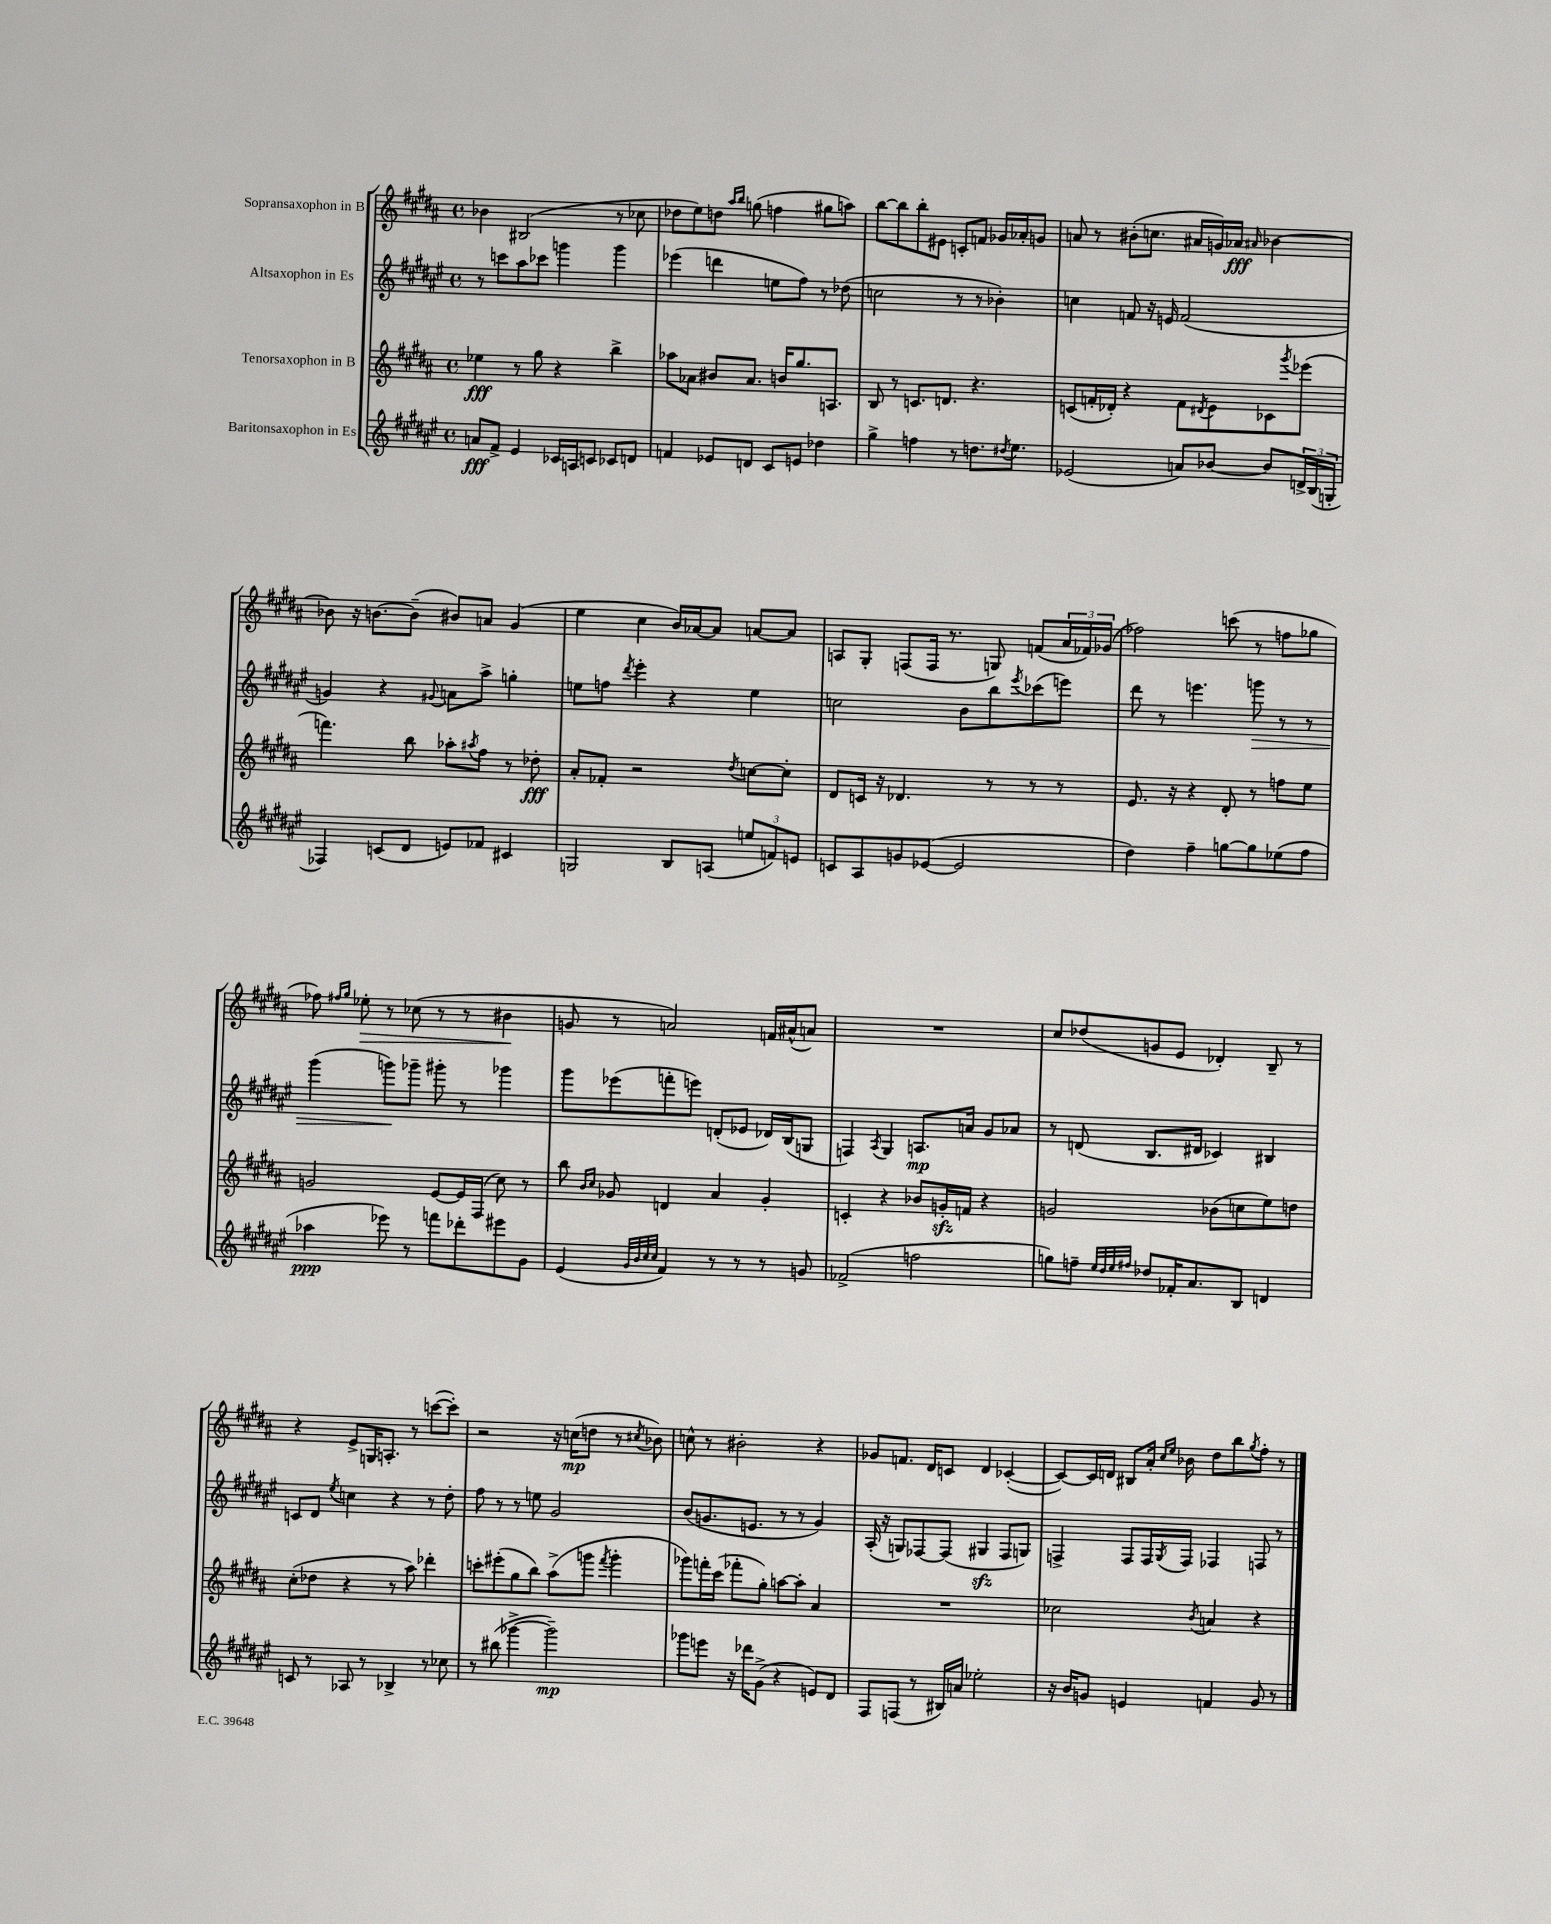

**kern	**kern	**kern	**kern
*staff4	*staff3	*staff2	*staff1
*clefG2	*clefG2	*clefG2	*clefG2
*k[f#c#g#d#a#e#]	*k[f#c#g#d#a#]	*k[f#c#g#d#a#e#]	*k[f#c#g#d#a#]
*M4/4	*M4/4	*M4/4	*M4/4
*met(c)	*met(c)	*met(c)	*met(c)
8a	4ee-	8r	4b-
8f#^	.	8ccc	.
4e#	8r	8aa#	(2B#
.	8gg#	8ccc-	.
16c-	4r	4ggg	.
16A	.	.	.
8c	.	.	.
8c-	4bb^	4ggg	8r
8d	.	.	8cc-
=	=	=	=
4f	8aa-	(4eee-	8dd-
.	8a-	.	8ee)
8e-	8b#	4ddd	8dd
.	.	.	16qqaa#
.	.	.	16qqbb
8d	8.a-	.	(8gg
8c#	.	8ee	4ff
.	16b	.	.
8e	8.gg#	8ff#)	.
4dd-	.	8r	8gg#
.	8.A	.	.
.	.	(8dd-	8aa)
=	=	=	=
4gg#^	8B	2cc	[8bb
.	8r	.	8bb]
4ff	8.c	.	8bb'
.	.	.	8e#
.	8.d	.	.
8r	.	8r	8c'
8.dd	4.r	8r	8f
.	.	4b-')	16g-
8qdd#	.	.	.
8.ee#	.	.	16a-'
.	.	.	8g
=	=	=	=
(2e-	(8c	4cc	8a
.	16f'	.	8r
.	16d-')	.	.
.	4r	8f	(8b#'
.	.	16r	8.cc
.	.	16e	.
8a)	8f	(2f	.
.	.	.	16a#
.	8qd#	.	.
[8b-	8e	.	16g)
.	.	.	16a-
.	.	.	16qqa#
8b-]	8c-	.	[4b-
.	8qggg#	.	.
24d^	(8eee-	.	.
(24B	.	.	.
24G'	.	.	.
=	=	=	=
4F-)	4.fff)	4g)	8b-]
.	.	.	16r
.	.	.	[8.b
(8c	.	4r	.
8d#	8bb	.	(8b~]
.	.	8qqg#	.
8e)	8aa-'	8a	8b#)
.	8qaa#	.	.
8f-	8ff#	8aa#^	8a
4c#	8r	4gg'	(4g#
.	8dd-'	.	.
=	=	=	=
2G	8a#'	8ee	4ee
.	8f-'	8ff	.
.	.	8qddd#	.
.	2r	4eee#'	4cc#
8B	.	4r	16b)
.	.	.	[16a-
(8A	.	.	8a-]
.	8qdd#	.	.
12ee	[8cc	4ee	[8a
12f)	.	.	.
.	8cc']	.	8a]
12e	.	.	.
=	=	=	=
8c	8d#	2cc	8A
8A#	16c	.	8G#'
.	16r	.	.
8g	4.d-	.	(8F
([8e-	.	.	16F
.	.	.	8.r
2e-]	.	8b	.
.	8r	8bb	8G)
.	.	8qeee#	.
.	8r	(8ccc-	(8f
.	8r	8eee)	24a#
.	.	.	24f-)
.	.	.	(24g-
=	=	=	=
4dd#)	8.e	8ddd#	2ff-)
.	.	8r	.
.	16r	.	.
4ff#~	4r	4.eee	.
[8gg	8d#'	.	(8ccc
8gg]	8r	8ggg	8r
(8ee-	8ff	8r	8ff
8ff#	8ee	8r	8gg-
=	=	=	=
4aa-	2g	(4ggg#	8ff-)
.	.	.	16qqff#
.	.	.	16qqgg#
.	.	.	8ee-'
8eee-)	.	8ggg)	8r
8r	.	8ggg-~	(8cc-
8fff	[8e	8ggg#'	8r
8ddd-'	16e]	8r	8r
.	(16F#	.	.
8eee#	8cc#)	4ggg-	4b#
8g#	8r	.	.
=	=	=	=
(4e#	8bb	8ggg#	8g
.	16qqb	.	.
.	16qqcc#	.	.
.	8g-	(8eee-	8r
32qqg#	.	.	.
32qqb	.	.	.
32qqcc#	.	.	.
32qqcc#	.	.	.
4f#)	4d	8fff'	2a)
.	.	8eee)	.
8r	4a#	(8d'	.
8r	.	8e-	.
8r	4g-'	16d-)	16f
.	.	(16B	(16a#^^
8g	.	8G	8a)
=	=	=	=
(2f-^	4c'	4F)	1r
.	.	8qA#	.
.	4r	4G#	.
2ff	8b-	8.A	.
.	16g'	.	.
.	16f	16a	.
.	4r	8g#	.
.	.	8a-	.
=	=	=	=
8gg)	2g	8r	8cc#
8ff~	.	(8d	(8dd-
32qqee#	.	.	.
32qqdd#	.	.	.
32qqee#	.	.	.
32qqff#	.	.	.
8dd-	.	8.B	8g
16f-'	.	.	8e
8.a#	.	16d#	.
.	(8b-	4c-)	4d-')
8B	8cc	.	.
4d	8ee)	4B#	8B~
.	8dd	.	8r
=	=	=	=
8c	(8cc#'	8c	4r
8r	8dd-	8d#	.
.	.	8qee#	.
8A-	4r	4cc	8e^
8r	.	.	16G
.	.	.	8.A'
4B-^	8r	4r	.
.	8aa#)	.	8r
8r	4ddd-'	8r	([8ccc
8cc-	.	8dd#'	8ccc'])
=	=	=	=
8r	8ccc'	8ff#	2r
(8bb#	(8eee#'	8r	.
[4ggg-^	8gg#	8r	.
.	8bb)	8ee	.
2ggg-~])	(8aa#^	2g#	16r
.	.	.	(16cc
.	8ggg	.	8dd
.	8qfff#	.	.
.	4ggg'	.	8r
.	.	.	8qcc#
.	.	.	8b-)
=	=	=	=
8ggg-	8ggg-)	(8b	8cc^^
8eee	16fff'	8.g	8r
.	(16ccc#	.	.
16r	8fff-'	.	2b#'
16ddd-	.	8.e	.
(8g#^	8gg#')	.	.
4r	[8aa	8r	.
.	8aa']	8r	.
8e)	4a#	4g)	4r
8d#	.	.	.
=	=	=	=
8F#	1r	(16A#'	8g-
.	.	16r	.
(8F	.	8G)	8.f
8r	.	[8F-	.
.	.	.	16d#
16B#)	.	(8F-]	8c
16a	.	.	.
2ee-'	.	4G#	4d#
.	.	8F-	([4c-'
.	.	8G)	.
=	=	=	=
16r	2cc-	4F^	8c-_)
16b	.	.	.
8g	.	.	16c-]
.	.	.	16d
4e	.	8F	8B#
.	.	16F	16a#'
.	.	.	16qqcc#
.	.	8qG#	16qqee
.	.	16F	16b-
.	8qb	.	.
4f	4a	4F-	8dd#
.	.	.	8bb
.	.	.	8qgg#
8g	4r	8F	8ff#'
8r	.	8r	8r
==	==	==	==
*-	*-	*-	*-
